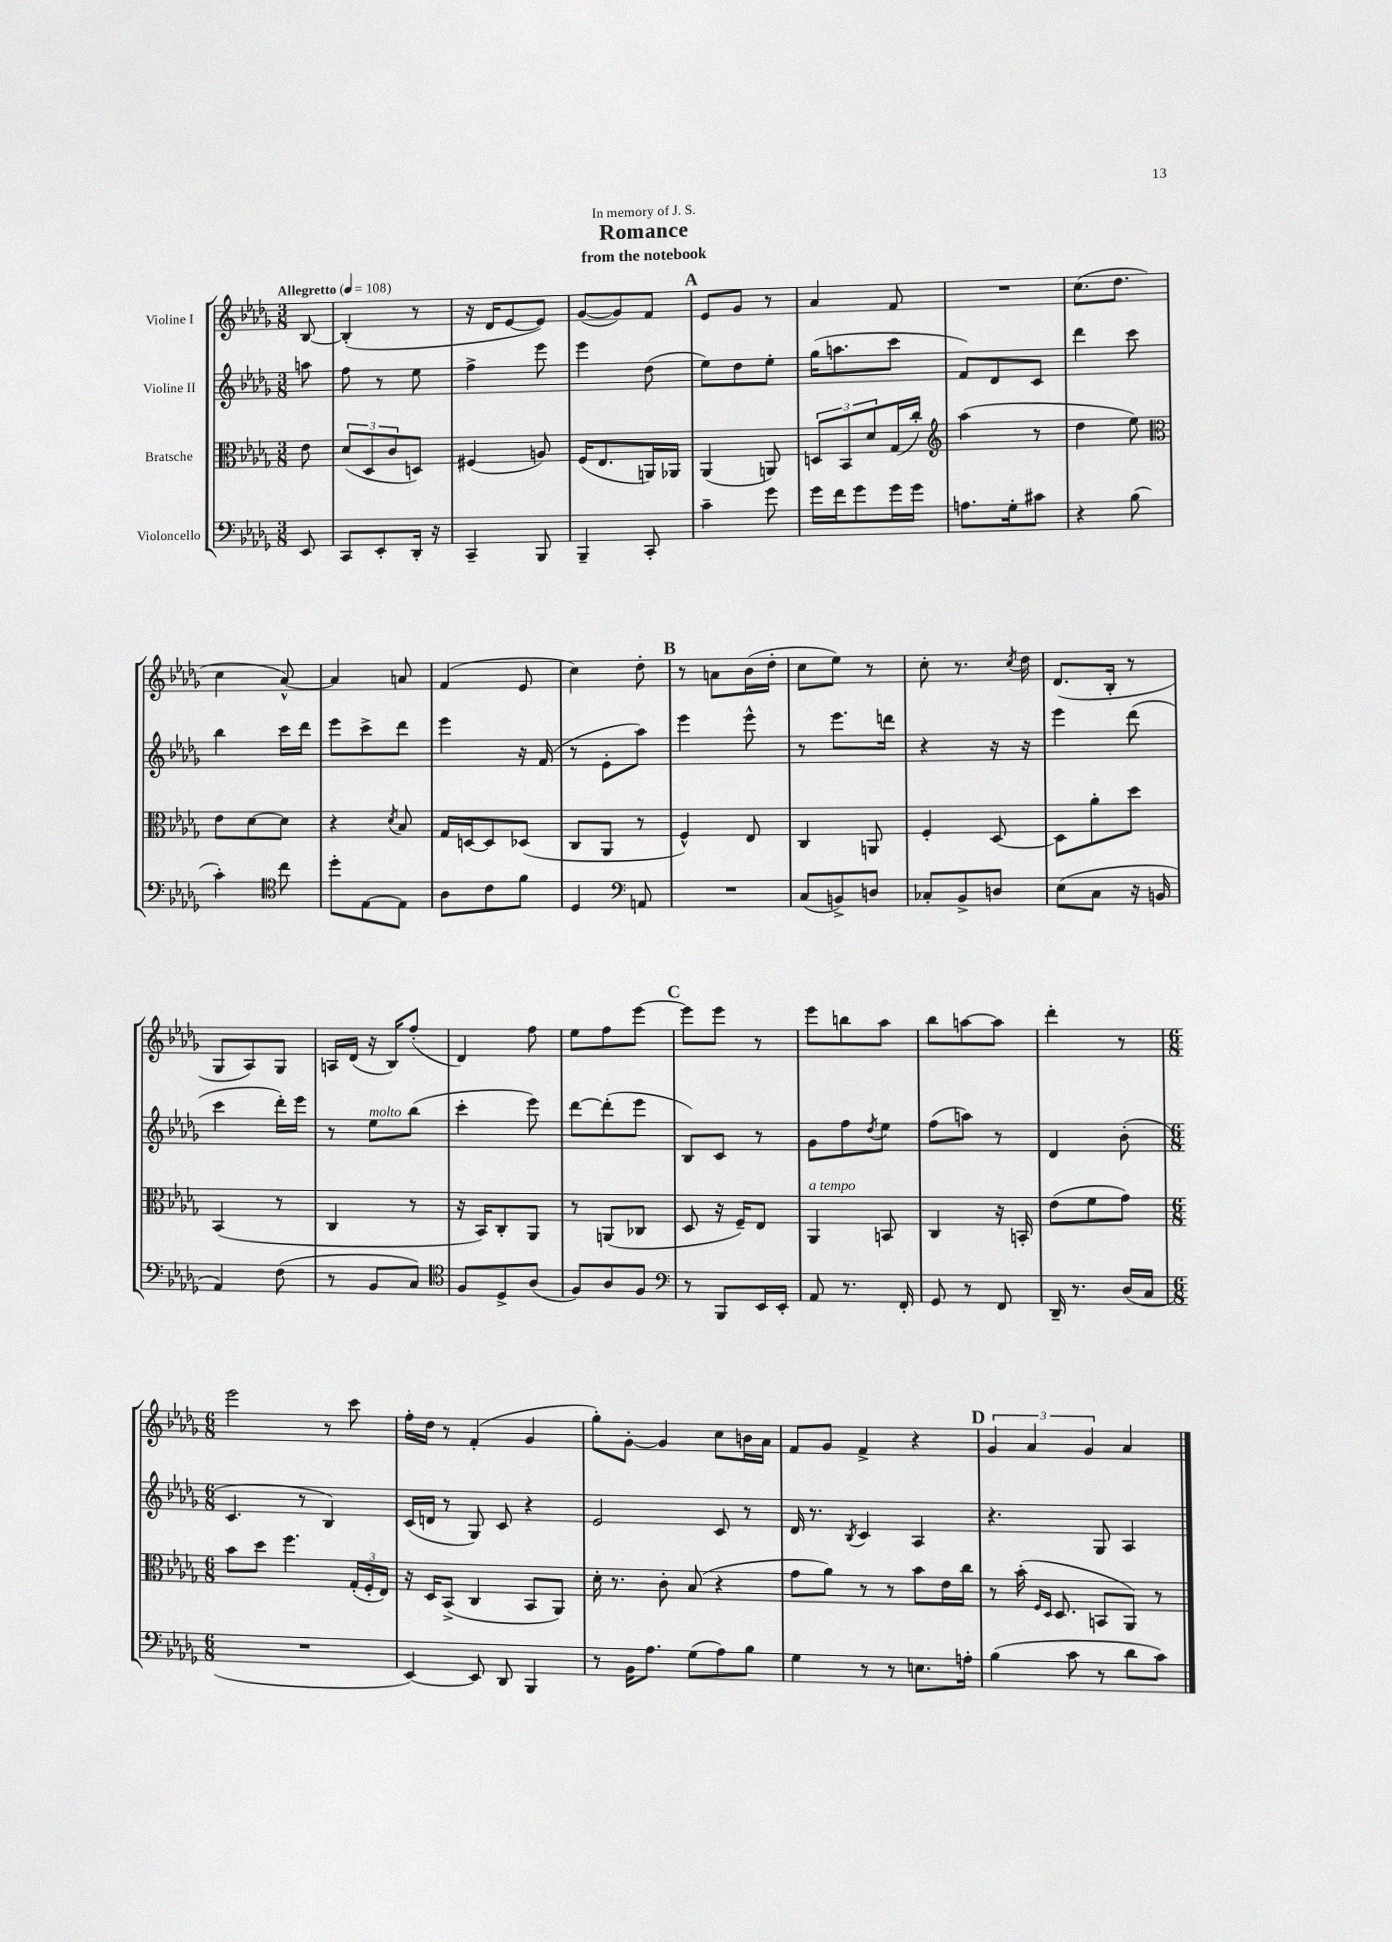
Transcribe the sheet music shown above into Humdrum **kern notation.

**kern	**kern	**kern	**kern
*part4	*part3	*part2	*part1
*staff4	*staff3	*staff2	*staff1
*I"Violoncello	*I"Bratsche	*I"Violine II	*I"Violine I
*clefF4	*clefC3	*clefG2	*clefG2
*k[b-e-a-d-g-]	*k[b-e-a-d-g-]	*k[b-e-a-d-g-]	*k[b-e-a-d-g-]
*M3/8	*M3/8	*M3/8	*M3/8
*MM108	*MM108	*MM108	*MM108
=	=	=	=
!	!	!	!LO:TX:a:B:t=Allegretto
8EE-/	8e-\	8aan\	[8B-/
=1	=1	=1	=1
8CC/L	(12d-/L	8ff\	(4B-'/]
.	12D-/	.	.
8EE-'/	.	8r	.
.	12c/	.	.
16DD-'/Jk	8Dn/J)	8ee-\	8r
16r	.	.	.
=2	=2	=2	=2
4CC~/	(4F#X/	4ff^\	16r
.	.	.	16d-/KL
.	.	.	[8e-/
8BBB-/	8An/)	8eee-\	8e-/J])
=3	=3	=3	=3
4BBB-~/	(16F/KL	4eee-\	([8g-/L
.	8.E-/	.	.
.	.	.	8g-/])
8CC'/	16AAn/L)	(8dd-\	8f/J
.	16AA-X/JJ	.	.
!!LO:REH:place=s1:t=A
=4	=4	=4	=4
4c~\	(4AA-/	8ee-\L)	8e-/L
.	.	8dd-\	8g-/J
8g-\	8AAn/)	8ee-'\J	8r
=5	=5	=5	=5
16g-\LL	12Dn/L	(16gg-\KL	4a-/
16f\J	.	8.aan\	.
.	12BB-/	.	.
8g-\	.	.	.
.	12d-/	.	.
16g-\L	(16G-/L	8ccc\J	8f/
16g-\JJ	16cc'/JJ)	.	.
=6	=6	=6	=6
*	*clefG2	*	*
8.An\L	(4aa-\	8f/L)	4.r
.	.	8d-/	.
16G-'\k	.	.	.
8c#X\J	8r	8c/J	.
=7	=7	=7	=7
4r	4dd-\	4ddd-\	(8.cc\L
.	.	.	8.dd-\J
(8B-\	8ee-\)	8ccc\	.
!!LO:LB:g=z
=8	=8	=8	=8
*	*clefC3	*	*
4c'\)	8e-\L	4bb-\	4cc\
.	[8d-\	.	.
*clefC4	*	*	*
8cc\	8d-\J]	16ccc\LL	[8a-^^/)
.	.	16ddd-\JJ	.
=9	=9	=9	=9
8dd-'\L	4r	8eee-\L	4a-/]
[8E-\	.	8ccc^\	.
.	8qd-/	.	.
8E-\J]	8B-/	8ddd-\J	8an/
=10	=10	=10	=10
8A-\L	16G-/LL	4eee-\	(4f/
.	[16Dn/J	.	.
8c\	8D/]	.	.
8f\J	(8D-X/J	16r	8e-/
.	.	(16f/	.
=11	=11	=11	=11
4D-/	8C/L	8r	4cc\)
.	8AA-/J	8e-'\L	.
*clefF4	*	*	*
8AAn/	8r	8aa-\J)	8dd-'\
!!LO:REH:place=s1:t=B
=12	=12	=12	=12
4.r	4F^^/)	4eee-\	8r
.	.	.	8an\L
.	8E-/	8eee-^^\	(16b-\L
.	.	.	16dd-'\JJ
=13	=13	=13	=13
(8C/L	4C/	8r	8cc\L
8BBn^/)	.	8.eee-\L	8ee-\J)
8Dn/J	8AAn/	.	8r
.	.	16dddn\Jk	.
=14	=14	=14	=14
8C-X'/L	4F'/	4r	8cc'\
8BB-^/	.	.	8.r
8Dn/J	[8D-/	16r	.
.	.	.	8qcc/
.	.	16r	16dd-\
=15	=15	=15	=15
(8E-\L	8D-\L]	4eee-\	(8.d-/L
8C\J	8a-'\	.	.
.	.	.	16B-'/Jk
16r	8dd-\J	(8ddd-\	8r
16BBn/	.	.	.
!!LO:LB:g=z
=16	=16	=16	=16
4AA-/)	(4BB-/	4ccc\	8G-/L
.	.	.	8A-/)
(8F\	8r	16ddd-'\LL)	8G-/J
.	.	16eee-\JJ	.
=17	=17	=17	=17
8r	4C/	8r	16An/LL
.	.	.	(16d-/JJ
!	!	!LO:TX:a:i:t=molto	!
8BB-/L	.	8ee-\L	16r
.	.	.	16B-/KL)
8C/J)	8r	(8bb-\J	(8ff'/J
=18	=18	=18	=18
*clefC4	*	*	*
8F/L	16r	4ccc'\	4d-/)
.	16BB-/KL)	.	.
8D-^/	8C'/	.	.
(8A-/J	8AA-/J	8eee-\)	8ff\
=19	=19	=19	=19
8F/L)	8r	[8ddd-\L	8ee-\L
8A-/	(8AAn/L	(8ddd-'\]	8ff\
8F/J	8C-X/J	8eee-\J	[8eee-\J
!!LO:REH:place=s1:t=C
=20	=20	=20	=20
*clefF4	*	*	*
8r	8D-/	8B-/L)	8eee-\L]
8BBB-/L	16r	8c/J	8eee-\J
.	16F~/KL)	.	.
16EE-/L	8E-/J	8r	8r
16EE-'/JJ	.	.	.
=21	=21	=21	=21
!	!LO:TX:a:i:t=a tempo	!	!
8AA-/	4AA-/	8g-\L	8eee-\L
8.r	.	8ff\	8bbn\
.	.	8qdd-/	.
.	8BBn/	8ee-\J	8aa-\J
16FF'/	.	.	.
=22	=22	=22	=22
8GG-/	4C/	(8ff\L	8bb-\L
8r	.	8aan\J)	[8aan\
8FF/	16r	8r	8aa\J]
.	16BBn'/	.	.
=23	=23	=23	=23
16DD-~/	(8e-\L	4d-/	4ddd-'\
8.r	.	.	.
.	8f\	.	.
(16D-/LL	8g-\J)	(8b-'\	8r
16C/JJ	.	.	.
!!LO:LB:g=z
=24	=24	=24	=24
*M6/8	*M6/8	*M6/8	*M6/8
2.r	8b-\L	4.c/	2eee-\
.	8dd-\J	.	.
.	4.ff\	.	.
.	.	8r	.
.	.	4B-/)	8r
.	(24G-'/LL	.	8ccc\
.	24F'/	.	.
.	24E-/JJ)	.	.
=25	=25	=25	=25
[4EE-/)	16r	(16c/LL	16ff'\LL
.	16D-/KL	16dn/JJ	16dd-\JJ
.	(8BB-^/J	8r	8r
8EE-/]	4C/	8G-/)	(4f'/
8DD-/	.	8c/	.
4BBB-/	8BB-/L	4r	4g-/
.	8AA-/J)	.	.
=26	=26	=26	=26
8r	16d-'\	2e-/	8gg-'\L)
.	8.r	.	.
16BB-\KL	.	.	[8g-'\J
8.A-\J	.	.	.
.	8c'\	.	4g-/]
(8G-\L	(8B-/	.	.
8A-\)	4r	8c/	8cc\L
8B-\J	.	8r	16bn\L
.	.	.	16a-\JJ
=27	=27	=27	=27
4G-\	8g-\L	16d-/	8f/L
.	.	8.r	.
.	8a-\J)	.	8g-/J
.	.	8qB-/	.
8r	8r	4c/	4f^/
8r	8r	.	.
8.En\L	8b-\L	4A-/	4r
.	16e-\L	.	.
16An'\Jk	16cc\JJ	.	.
!!LO:REH:place=s1:t=D
=28	=28	=28	=28
(4B-\	8r	4.r	6g-/
.	(16b-'\	.	.
.	.	.	6a-/
.	16qqF/LL	.	.
.	16qqD-/JJ	.	.
.	8.D-/	.	.
8c\	.	.	.
.	.	.	6g-/
8r	8BBn/L	8G-/	.
8d-\L	8AA-/J)	4A-/	4a-/
8c\J)	8r	.	.
==	==	==	==
*-	*-	*-	*-
